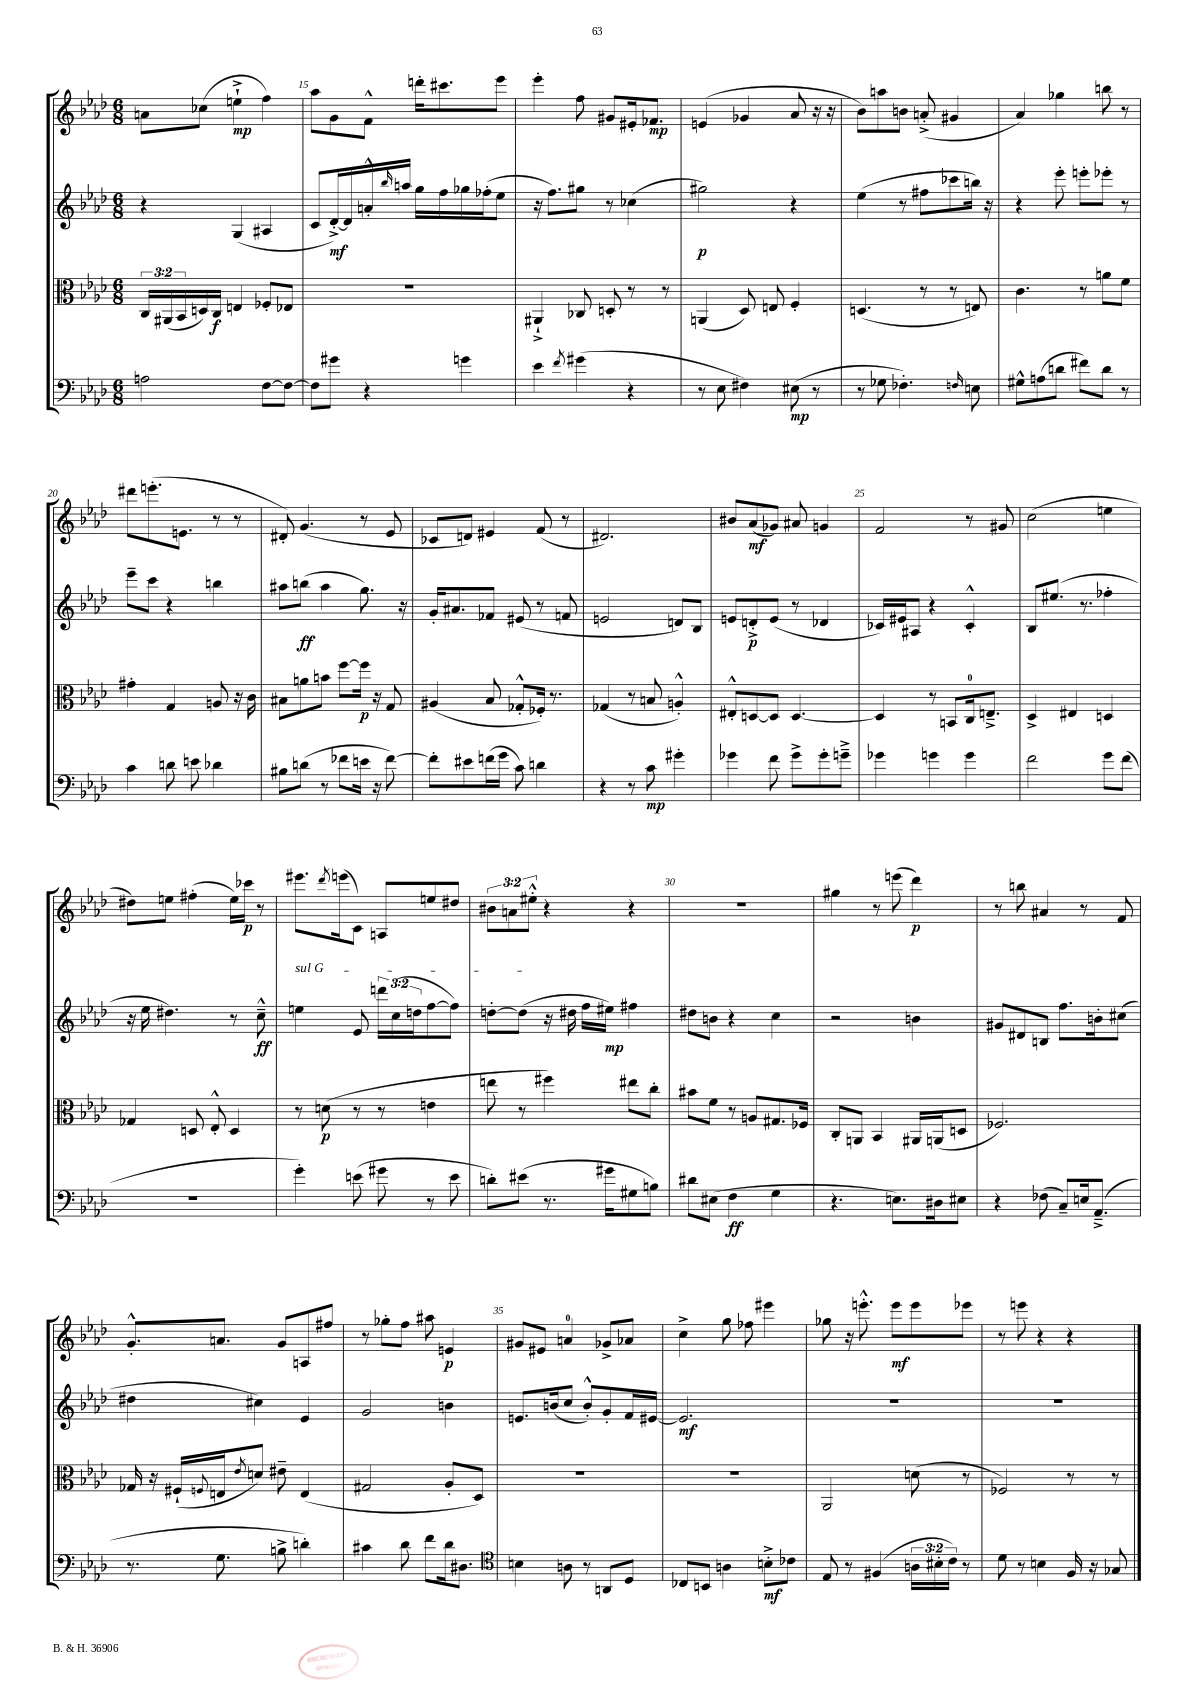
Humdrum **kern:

**kern	**dynam	**kern	**dynam	**kern	**dynam	**kern	**dynam
*part4	*part4	*part3	*part3	*part2	*part2	*part1	*part1
*staff4	*staff4	*staff3	*staff3	*staff2	*staff2	*staff1	*staff1
*clefF4	*	*clefC3	*	*clefG2	*	*clefG2	*
*k[b-e-a-d-]	*	*k[b-e-a-d-]	*	*k[b-e-a-d-]	*	*k[b-e-a-d-]	*
*M6/8	*	*M6/8	*	*M6/8	*	*M6/8	*
=14	=14	=14	=14	=14	=14	=14	=14
2An\	.	24C/LL	.	4r	.	8an\L	.
.	.	(24AA#X/	.	.	.	.	.
.	.	24BB-/	.	.	.	.	.
.	.	16Dn/)	.	.	.	(8cc-X\J	.
.	.	16C/JJ	f	.	.	.	.
.	.	4En/	.	(4G/	.	4een`^\	mp
[8F\L	.	8F-X'/L	.	4A#X/	.	4ff\)	.
8F\J_	.	8E-X/J	.	.	.	.	.
=15	=15	=15	=15	=15	=15	=15	=15
8F\L]	.	2.r	.	8c/L	.	8aa-\L	.
8g#X\J	.	.	.	[16d-'^/L)	mf	8g\	.
.	.	.	.	16d-/]	.	.	.
4r	.	.	.	16an'^^/	.	8f^^\J	.
.	.	.	.	16qqbb-/	.	.	.
.	.	.	.	16aan/JJ	.	.	.
.	.	.	.	16gg\LL	.	16dddn'\KL	.
.	.	.	.	16ff\	.	8.ccc#X\	.
4gn\	.	.	.	16gg-X\	.	.	.
.	.	.	.	(16ff-X'\J	.	.	.
.	.	.	.	8ee-\J	.	8eee-\J	.
=16	=16	=16	=16	=16	=16	=16	=16
4e-\	.	4AA#X`^/	.	16r	.	4eee-'\	.
.	.	.	.	8.ff\L)	.	.	.
8qf/	.	.	.	.	.	.	.
(4g#X\	.	8C-X/	.	8gg#X\J	.	8ff\	.
.	.	8Dn'/	.	8r	.	8g#X/L	.
4r	.	8r	.	(4cc-X\	.	16e#X'/k	.
.	.	.	.	.	.	8.f-X/J	mp
.	.	8r	.	.	.	.	.
=17	=17	=17	=17	=17	=17	=17	=17
8r	.	(4AAn/	.	2gg#X\)	p	(4en/	.
8E-\	.	.	.	.	.	.	.
4F#X\)	.	8D-/)	.	.	.	4g-X/	.
.	.	8En/	.	.	.	.	.
(8E#X\	mp	4F'/	.	4r	.	8a-/	.
8r	.	.	.	.	.	16r	.
.	.	.	.	.	.	16r	.
=18	=18	=18	=18	=18	=18	=18	=18
8r	.	(4.Dn/	.	(4ee-\	.	8b-\L)	.
8G-X\	.	.	.	.	.	8aan\	.
4.F-X'\)	.	.	.	8r	.	8bn\J	.
.	.	8r	.	8ff#X\L	.	(8an'^/	.
.	.	8r	.	8ccc-X\	.	4g#X/	.
16qqFn/	.	.	.	.	.	.	.
8En\	.	8En/)	.	16bbn\Jk)	.	.	.
.	.	.	.	16r	.	.	.
=19	=19	=19	=19	=19	=19	=19	=19
8G#X^^\L	.	4.c\	.	4r	.	4a-/)	.
(8An\	.	.	.	.	.	.	.
8dn\J	.	.	.	8eee-'\	.	4gg-X\	.
8f#X\L)	.	8r	.	8eeen'\L	.	.	.
8d\J	.	8an\L	.	8eee-X'\J	.	8bbn\	.
8r	.	8f\J	.	8r	.	8r	.
!!LO:LB:g=z
=20	=20	=20	=20	=20	=20	=20	=20
4c\	.	4g#X'\	.	8eee-~\L	.	8ddd#X\L	.
.	.	.	.	8ccc\J	.	(8.eeen'\	.
8dn\	.	4G/	.	4r	.	.	.
.	.	.	.	.	.	8.en\J	.
8en\	.	.	.	.	.	.	.
4d-X\	.	8An/	.	4bbn\	.	8r	.
.	.	16r	.	.	.	8r	.
.	.	16c\	.	.	.	.	.
=21	=21	=21	=21	=21	=21	=21	=21
8B#X\L	.	8B#X\L	.	8aa#X\L	.	8d#X'/)	.
(8dn\J	.	8an\	.	(8bbn\J	ff	(4.g/	.
8r	.	8bn\J	.	4aa#\	.	.	.
8f-X\L	.	[8ff\L	.	.	.	.	.
16en\Jk	.	16ff\Jk]	p	8.gg\)	.	8r	.
16r	.	16r	.	.	.	.	.
[8f-\)	.	8G/	.	.	.	8e-/	.
.	.	.	.	16r	.	.	.
=22	=22	=22	=22	=22	=22	=22	=22
8f-'\L]	.	(4A#X/	.	16g'/KL	.	8c-X/L	.
.	.	.	.	8.a#X/	.	.	.
8e#X\	.	.	.	.	.	8dn/J)	.
(16fn\L	.	8B-/	.	8f-X/J	.	4e#X/	.
16g\JJ	.	.	.	.	.	.	.
8c\)	.	8G-X'^^/L	.	(8e#X/	.	.	.
4dn\	.	16F-X'/Jk)	.	8r	.	(8f/	.
.	.	8.r	.	.	.	.	.
.	.	.	.	8fn/	.	8r	.
=23	=23	=23	=23	=23	=23	=23	=23
4r	.	(4G-X/	.	2en/	.	2.d#X/)	.
8r	.	8r	.	.	.	.	.
8c\	mp	8Bn/	.	.	.	.	.
4g#X'\	.	4An'^^/)	.	8dn/L)	.	.	.
.	.	.	.	8B-/J	.	.	.
=24	=24	=24	=24	=24	=24	=24	=24
4g-X\	.	8E#X'^^/L	.	8en/L	.	8b#X/L	.
.	.	[8Dn/	.	8dn'^/	p	(8a-/	mf
8f\	.	8D/J]	.	(8e/J	.	8g-X/J)	.
8g-^\L	.	[4.D/	.	8r	.	8a#X/	.
8g-'\	.	.	.	4d-X/	.	4gn/	.
8gn~^\J	.	.	.	.	.	.	.
=25	=25	=25	=25	=25	=25	=25	=25
4g-X\	.	4D/]	.	16c-X/LL)	.	2f/	.
.	.	.	.	16e#X/J	.	.	.
.	.	.	.	8A#X/J	.	.	.
4gn\	.	8r	.	4r	.	.	.
.	.	8BBn/L	.	.	.	.	.
4g\	.	16C/k	.	4c-'^^/	.	8r	.
.	.	8.En~^/J	.	.	.	.	.
.	.	.	.	.	.	8g#X/	.
=26	=26	=26	=26	=26	=26	=26	=26
2f\	.	4D-^/	.	8B-/L	.	(2cc\	.
.	.	.	.	(8.ee#X/J	.	.	.
.	.	4E#X/	.	.	.	.	.
.	.	.	.	8.r	.	.	.
8g\L	.	4Dn/	.	4ff-X'\	.	4een\	.
(8f\J	.	.	.	.	.	.	.
!!LO:LB:g=z
=27	=27	=27	=27	=27	=27	=27	=27
2.r	.	4G-X/	.	16r	.	8dd#X\L)	.
.	.	.	.	16ee-\	.	.	.
.	.	.	.	4.dd#X\)	.	8een\J	.
.	.	8Dn/	.	.	.	(4ff#X'\	.
.	.	8E-'^^/	.	.	.	.	.
.	.	4D/	.	8r	.	16ee\LL)	.
.	.	.	.	.	.	16ccc-X\JJ	p
.	.	.	.	8cc~^^\	ff	8r	.
=28	=28	=28	=28	=28	=28	=28	=28
!	!	!	!	!LO:TX:a:i:t=sul G	!	!	!
4g'\)	.	8r	.	4een\	.	8.eee#X\L	.
.	.	(8dn\	p	.	.	.	.
.	.	.	.	.	.	8qddd-/	.
.	.	.	.	.	.	(16eeen\k	.
(8en\	.	8r	.	8e-/	.	8c\J)	.
8g#X\	.	8r	.	24dddn\LL	.	8An/L	.
.	.	.	.	(24cc\	.	.	.
.	.	.	.	24ddn\J	.	.	.
8r	.	4en\	.	[8ff\	.	8een/	.
8e\	.	.	.	8ff\J])	.	8dd#X/J	.
=29	=29	=29	=29	=29	=29	=29	=29
8dn'\L)	.	8een\	.	[8ddn'\L	.	12b#X\L	.
.	.	.	.	.	.	12an\	.
(8e#X\J	.	8r	.	(8dd\J]	.	.	.
.	.	.	.	.	.	12ee#X'^^\J	.
8.r	.	4ff#X\)	.	16r	.	4r	.
.	.	.	.	16dd#X\	.	.	.
.	.	.	.	16ff\LL	.	.	.
16g#X\KL	.	.	.	16ee#X\JJ)	mp	.	.
8G#X\	.	8ee#X\L	.	4ff#X\	.	4r	.
8Bn\J)	.	8cc'\J	.	.	.	.	.
=30	=30	=30	=30	=30	=30	=30	=30
8d#X\L	.	8b#X\L	.	8dd#X\L	.	2.r	.
(8E#X\J	.	8f\J	.	8bn\J	.	.	.
4F\	ff	8r	.	4r	.	.	.
.	.	8An/L	.	.	.	.	.
4G\	.	8.G#X/	.	4cc\	.	.	.
.	.	16F-X/Jk	.	.	.	.	.
=31	=31	=31	=31	=31	=31	=31	=31
4.r	.	8C'/L	.	2r	.	4gg#X\	.
.	.	8AAn/J	.	.	.	.	.
.	.	4BB-/	.	.	.	8r	.
8.En\L)	.	.	.	.	.	(8eeen\	.
.	.	16AA#X/LL	.	4bn\	.	4ddd-\)	p
16D#X\k	.	(16AAn/J	.	.	.	.	.
8E#X\J	.	8Dn/J	.	.	.	.	.
=32	=32	=32	=32	=32	=32	=32	=32
4r	.	2.F-X/)	.	8g#X/L	.	8r	.
.	.	.	.	8d#X/	.	8bbn\	.
(8F-X\	.	.	.	8Bn/J	.	4a#X/	.
8C~/L)	.	.	.	8.ff\L	.	.	.
16En/k	.	.	.	.	.	8r	.
(8.AA-~^/J	.	.	.	16bn'\k	.	.	.
.	.	.	.	(8cc#X\J	.	8f/	.
!!LO:LB:g=z
=33	=33	=33	=33	=33	=33	=33	=33
8.r	.	16G-X/	.	4dd#X\	.	8.g'^^/L	.
.	.	16r	.	.	.	.	.
.	.	(16F#X`/LL	.	.	.	.	.
.	.	8qqFn/	.	.	.	.	.
8.G\	.	16En/J	.	.	.	8.an/J	.
.	.	8qe-/	.	.	.	.	.
.	.	8dn/J)	.	4cc#X\)	.	.	.
8Bn^\	.	8e#X~\	.	.	.	8g/L	.
4dn'\)	.	(4E/	.	4e-/	.	8An/	.
.	.	.	.	.	.	8ff#X/J	.
=34	=34	=34	=34	=34	=34	=34	=34
4c#X\	.	2G#X/	.	2g/	.	8r	.
.	.	.	.	.	.	8gg-X'\L	.
8d-\	.	.	.	.	.	8ff\J	.
8f\L	.	.	.	.	.	8aa#X\	.
16d-\k	.	8A-'/L	.	4bn\	.	4en/	p
8.D#X\J	.	.	.	.	.	.	.
.	.	8D-/J)	.	.	.	.	.
=35	=35	=35	=35	=35	=35	=35	=35
*clefC4	*	*	*	*	*	*	*
4Bn\	.	2.r	.	8.en/L	.	8g#X/L	.
.	.	.	.	.	.	8e#X/J	.
.	.	.	.	(16bn/k	.	.	.
8An\	.	.	.	8cc/J	.	4an/	.
8r	.	.	.	8b'^^/L)	.	.	.
8AAn/L	.	.	.	8g'/	.	8g-X^/L	.
8D-/J	.	.	.	16f/L	.	8a-X/J	.
.	.	.	.	[16e#X/JJ	.	.	.
=36	=36	=36	=36	=36	=36	=36	=36
8C-X/L	.	2.r	.	2.e#/]	mf	4cc^\	.
8BBn/J	.	.	.	.	.	.	.
4An\	.	.	.	.	.	8gg\	.
.	.	.	.	.	.	8ff-X\	.
8Bn'^\L	mf	.	.	.	.	4eee#X\	.
8c-X\J	.	.	.	.	.	.	.
=37	=37	=37	=37	=37	=37	=37	=37
8E-/	.	2AA-/	.	2.r	.	8gg-X\	.
8r	.	.	.	.	.	16r	.
.	.	.	.	.	.	8.eeen'^^\	.
(4F#X/	.	.	.	.	.	.	.
.	.	.	.	.	.	8eee\L	mf
24An\LL	.	(8dn\	.	.	.	8eee\	.
24B#X'\	.	.	.	.	.	.	.
24c\JJ)	.	.	.	.	.	.	.
8r	.	8r	.	.	.	8eee-X\J	.
=38	=38	=38	=38	=38	=38	=38	=38
8d-\	.	2F-X/)	.	2.r	.	8r	.
8r	.	.	.	.	.	8eeen\	.
4Bn\	.	.	.	.	.	4r	.
16F/	.	8r	.	.	.	4r	.
16r	.	.	.	.	.	.	.
8G-X/	.	8r	.	.	.	.	.
==	==	==	==	==	==	==	==
*-	*-	*-	*-	*-	*-	*-	*-
